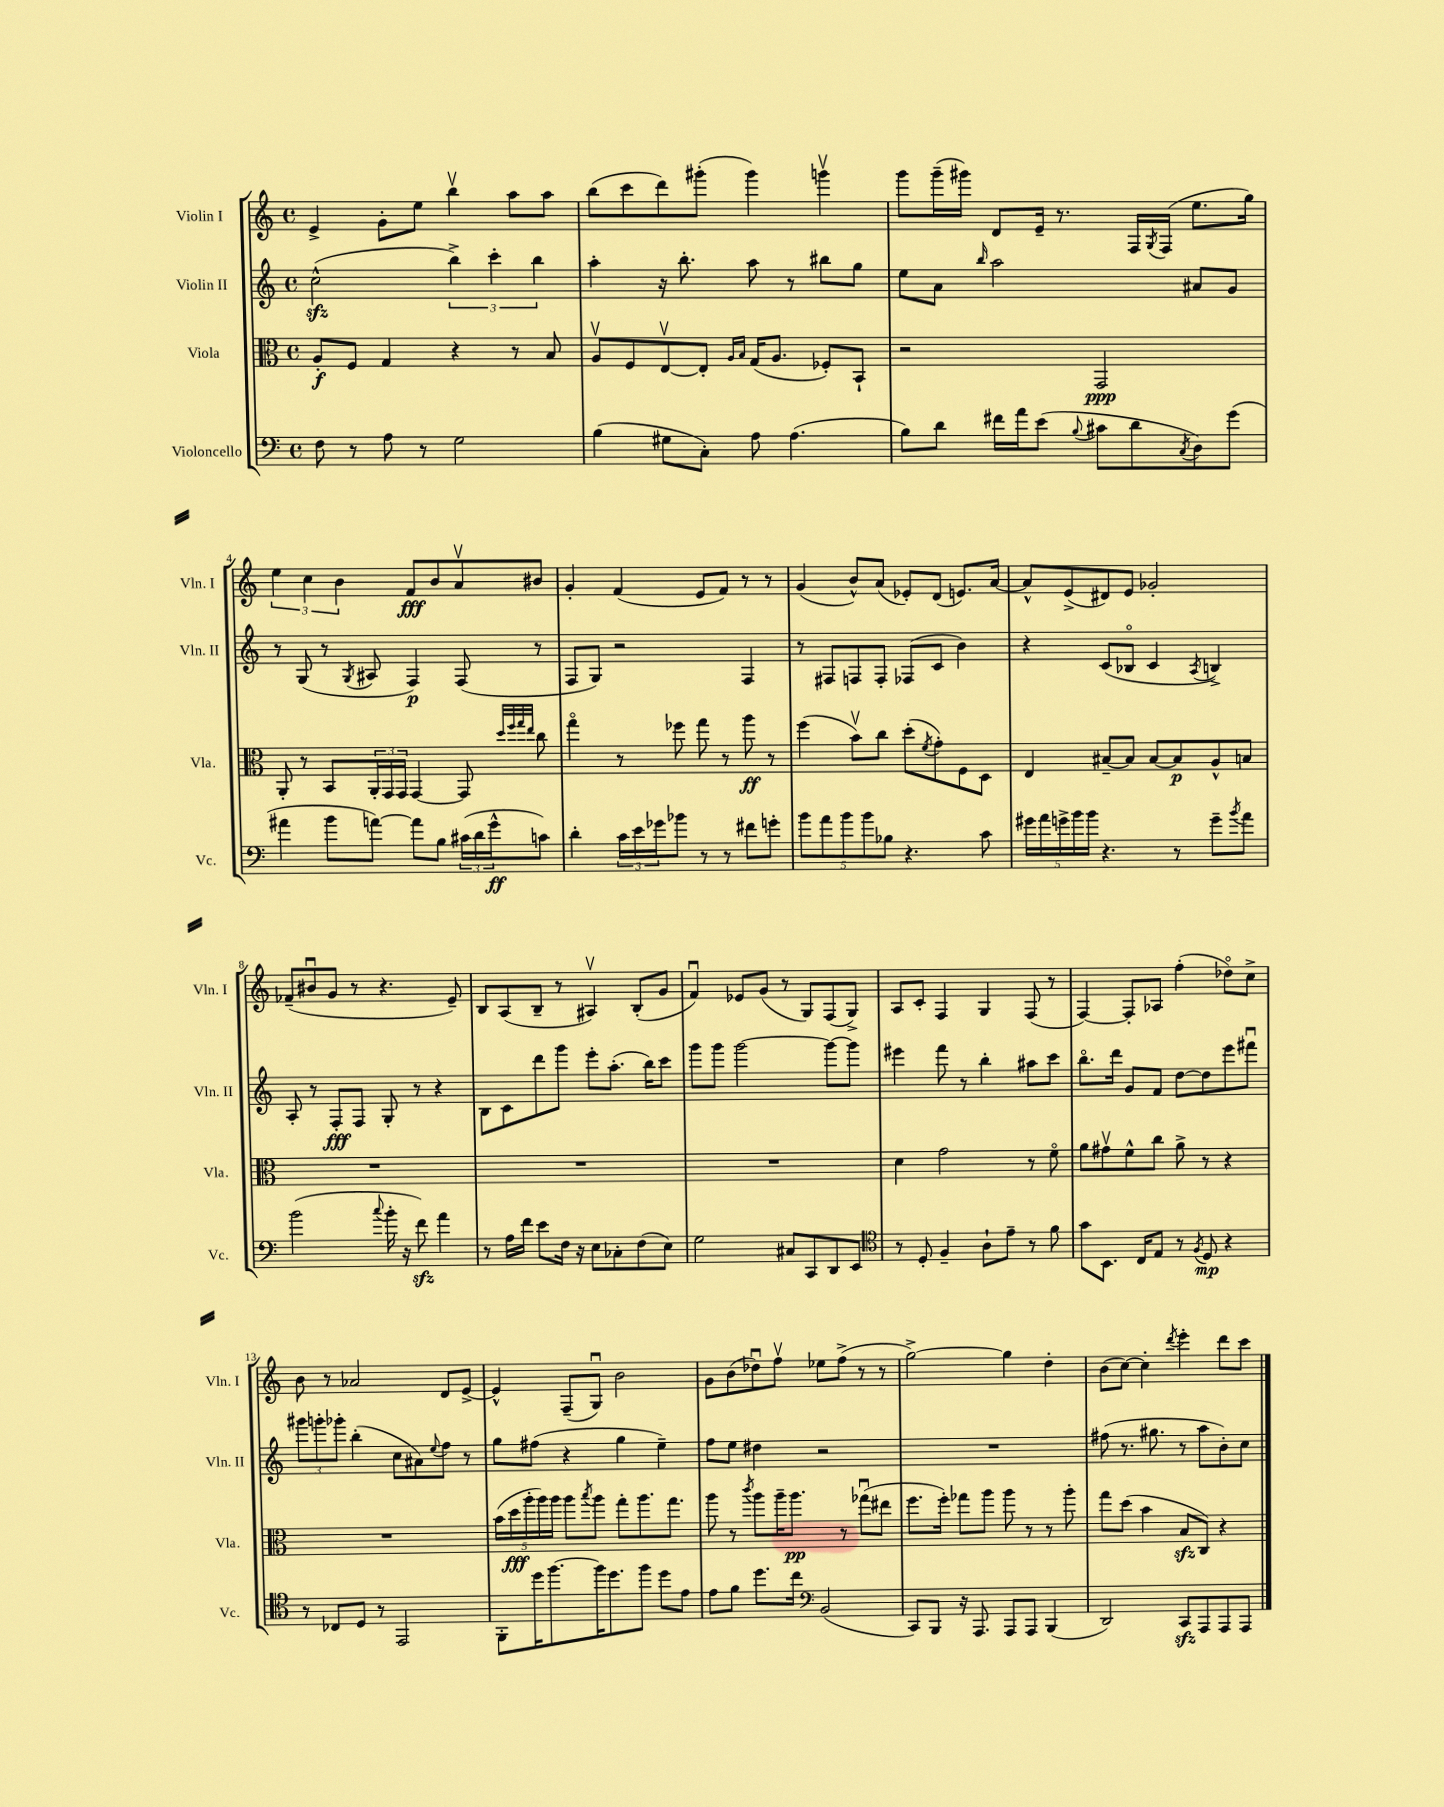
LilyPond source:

<<
\new StaffGroup <<
\new Staff = "s0" \with { instrumentName = "Violin I" shortInstrumentName = "Vln. I" } {
    \clef treble \key c \major \defaultTimeSignature \time 4/4
    e'4-> g'8-. e''8 b''4\upbow a''8 a''8 |
    b''8( c'''8 d'''8) gis'''8-.( gis'''4) g'''4\upbow |
    g'''8 g'''16--( gis'''16) d'8 e'16-- r8. f16 \acciaccatura { g8 } f16( e''8. g''16) |
    \tuplet 3/2 { e''4 c''4 b'4 } f'8\fff b'8 a'8\upbow bis'8 |
    g'4-. f'4( e'8 f'8) r8 r8 |
    g'4( b'8-^) a'8( ees'8-.) d'8( e'8.) a'16~ |
    a'8-^ e'8->( dis'8) e'8 ges'2-. |
    fes'8--( bis'8\downbow g'8 r8 r4. e'8--) |
    b8 a8( b8-- r8 ais4\upbow) b8-.( g'8 |
    f'4\downbow) ees'8 g'8( r8 g8) f8( g8->) |
    a8 c'8-. f4 g4 f8( r8 |
    f4~) f8-. aes8 f''4-.( des''8\flageolet) c''8-> |
    b'8 r8 aes'2 d'8 e'8~-> |
    e'4-^ f8--( g8\downbow) b'2 |
    g'8 b'8( des''8\downbow) f''8\upbow ees''8 f''8->( r8 r8 |
    g''2~->) g''4 d''4-. |
    b'8( c''8~) c''4-. \acciaccatura { d'''8 } e'''4-. d'''8 c'''8 \bar "|." |
}
\new Staff = "s1" \with { instrumentName = "Violin II" shortInstrumentName = "Vln. II" } {
    \clef treble \key c \major \defaultTimeSignature \time 4/4
    c''2-^\sfz( \tuplet 3/2 { b''4->) c'''4-. b''4 } |
    a''4-. r16 b''8.-. a''8 r8 bis''8 g''8 |
    e''8 a'8 \grace { b''16 } a''2 ais'8 g'8 |
    r8 g8( r8 \acciaccatura { g8 } ais8 f4\p) f8( r8 |
    f8 g8) r2 f4 |
    r8 fis8 f8 f8-. fes8( c'8 b'4) |
    r4 c'8( bes8\flageolet c'4 \acciaccatura { a8 } b4->) |
    a8-. r8 f8-.\fff f8 g8-. r8 r4 |
    b8 c'8 d'''8 g'''8 e'''8-. a''8.-.( b''16) c'''8 |
    g'''8 g'''8 g'''2~ g'''8~ g'''8 |
    eis'''4 f'''8 r8 b''4-. ais''8 c'''8 |
    b''8.\flageolet d'''16 g'8 f'8 d''8~ d''8 e'''8 fis'''8\downbow |
    \tuplet 3/2 { gis'''8 g'''8-. ges'''8-. } b''4-.( c''8 ais'8) \appoggiatura { e''8 } f''8 r8 |
    g''8 fis''8( r4 g''4 e''4--) |
    f''8 e''8 dis''4 r2 |
    R1 |
    fis''8( r8. gis''8. r8 a''8 b'8-.) c''8 \bar "|." |
}
\new Staff = "s2" \with { instrumentName = "Viola" shortInstrumentName = "Vla." } {
    \clef alto \key c \major \defaultTimeSignature \time 4/4
    a8-.\f f8 g4 r4 r8 b8 |
    a8\upbow f8 e8~\upbow e8-. \grace { a16 b16 } g16( a8. fes8-.) b,8-! |
    r2 g,2\ppp |
    a,8-. r8 b,8 \tuplet 3/2 { a,16-. g,16 g,16 } g,4~ g,8 \grace { d''32 f''32 g''32 e''32 } c''8 |
    g''4\flageolet r8 fes''8 g''8 r8 a''8\ff r8 |
    f''4( b'8\upbow) c''8 d''8-.( \acciaccatura { f'8 } g'8-.) f8 d8 |
    e4 bis8~-- bis8 bis8~ bis8\p a8-^ b8 |
    R1 |
    R1 |
    R1 |
    d'4 g'2 r8 f'8\flageolet |
    a'8 gis'8\upbow f'8-^ c''8 a'8-> r8 r4 |
    R1 |
    \tuplet 5/4 { b'16( d''16\fff a''16-. a''16) a''16 } a''8 \acciaccatura { b''8 } a''8 g''8-. a''8. g''8. |
    a''8 r8 \acciaccatura { c'''8 } a''8 a''16-- a''8.\pp r8 ges''8\downbow( eis''8 |
    f''8. f''16-.) ges''8 a''8 a''8 r8 r8 a''8-. |
    g''8 d''8( b'4 b8\sfz c8) r4 \bar "|." |
}
\new Staff = "s3" \with { instrumentName = "Violoncello" shortInstrumentName = "Vc." } {
    \clef bass \key c \major \defaultTimeSignature \time 4/4
    f8 r8 a8 r8 g2 |
    b4( gis8 c8-.) a8 a4.( |
    b8) d'8 fis'16 a'16 e'8( \appoggiatura { b8 } cis'8 d'8 \acciaccatura { c8 } d8) g'8( |
    ais'4 b'8 a'8~) a'8 b8 \tuplet 3/2 { cis'16( d'16 g'16-^\ff } c'8) |
    d'4-. \tuplet 3/2 { c'16 e'16 ges'16 } bes'8 r8 r8 fis'8 g'8-. |
    \tuplet 5/4 { b'8 a'8 b'8 b'8 bes8 } r4. c'8 |
    \tuplet 5/4 { gis'16 a'16 g'16-> b'16 b'16 } r4. r8 g'8-- \acciaccatura { b'8 } a'8 |
    b'2( \appoggiatura { c''8 } b'16-. r16 f'8\sfz) a'4 |
    r8 a16 f'16 e'8 f16 r16 e8 ces8-. f8( e8) |
    g2 cis8 c,8 d,8 e,8 |
    \clef tenor r8 d8-. f4-- a8-! e'8-- r8 f'8 |
    g'8 b,8. c16 e8 r8 \acciaccatura { f8 } d8\mp r4 |
    r8 ces8 d8 r8 e,2 |
    f,8-. d''16 f''8.~ f''16 d''8. f''8 d''8 e'8 |
    e'8 f'8 d''8. c''16 \clef bass b,2( |
    c,8) b,,8 r16 a,,8. a,,8 a,,8 b,,4( |
    d,2) c,8\sfz a,,8 a,,8 a,,8 \bar "|." |
}
>>
>>
